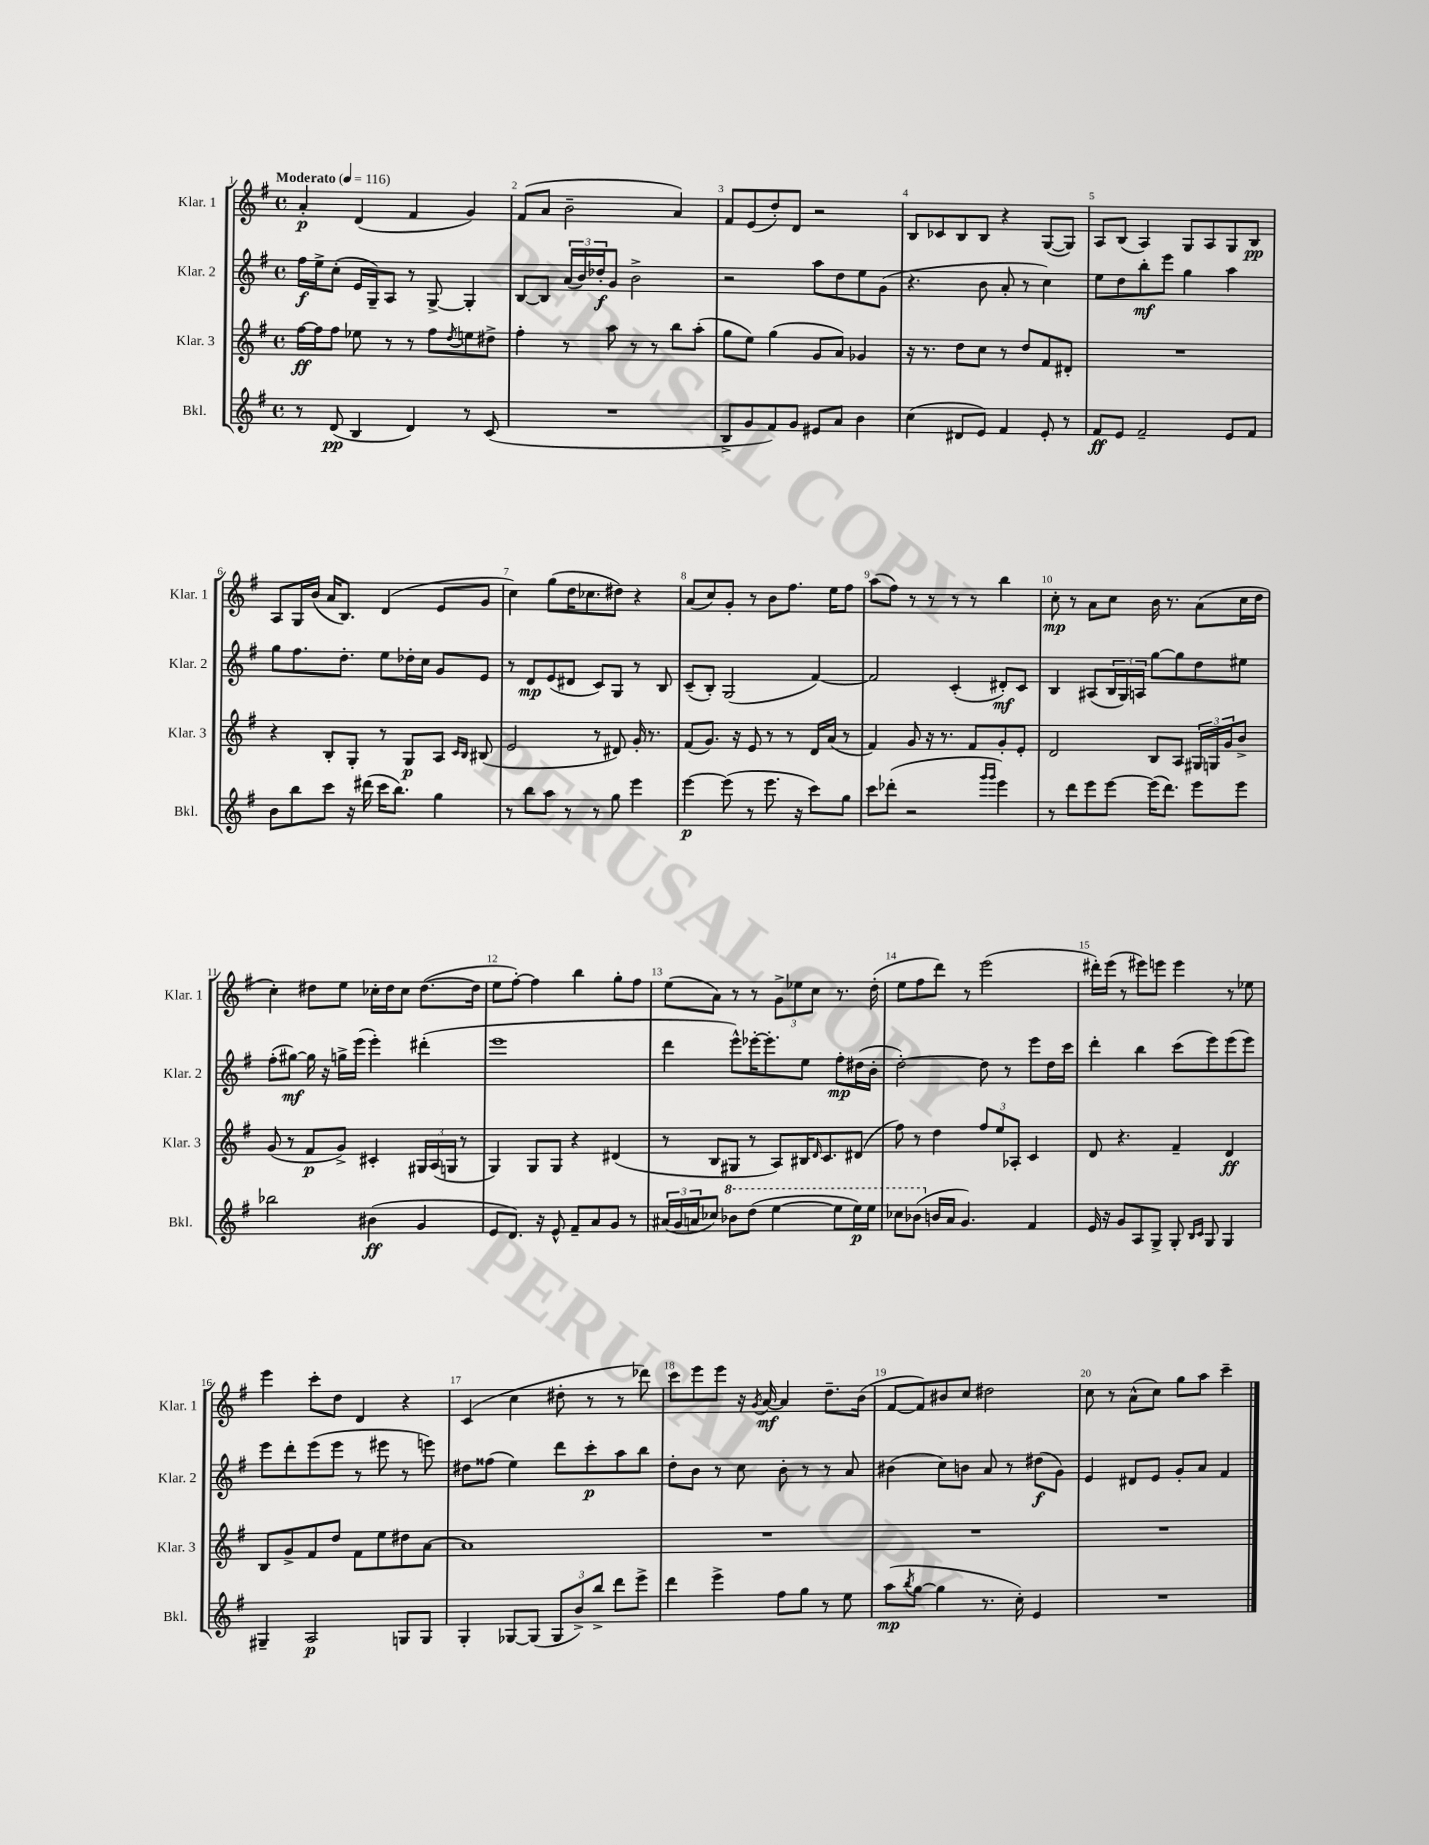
<<
\new StaffGroup <<
\new Staff = "s0" \with { instrumentName = "Klar. 1" shortInstrumentName = "Klar. 1" } {
    \clef treble \key g \major \defaultTimeSignature \time 4/4 \tempo "Moderato" 4 = 116
    a'4-.\p d'4( fis'4 g'4) |
    fis'8( a'8 b'2-- a'4) |
    fis'8 e'8( d''8-.) d'8 r2 |
    b8 ces'8 b8 b8 r4 g8~( g8) |
    a8 b8( a4) g8 a8 g8 b8\pp |
    a8 g16 b'16( a'16 b8.) d'4( e'8 g'8 |
    c''4) g''8( d''16 ces''8. dis''8) r4 |
    a'8( c''8) g'8-. r8 b'8 fis''8. e''16 fis''8 |
    a''8( fis''8) r8 r8 r8 r8 b''4 |
    c''8-.\mp r8 a'8 c''8 b'16 r8. a'8( c''16 d''16 |
    c''4-.) dis''8 e''8 ces''16-. dis''16 ces''8 dis''8.~( dis''16 |
    e''8 fis''8~-.) fis''4 b''4 g''8-. fis''8 |
    e''8( a'8) r8 r8 \tuplet 3/2 { g'8-> ees''8 c''8 } r8. d''16-.( |
    e''8 fis''8 d'''8) r8 e'''2( |
    dis'''16-.) e'''16( r8 eis'''8) e'''8 e'''4 r8 ees''8 |
    e'''4 c'''8-. d''8 d'4 r4 |
    c'4( c''4 dis''8-. r8 r8 des'''8) |
    c'''8 e'''8 e'''8 r16 \acciaccatura { g'8 } a'16~\mf a'4 d''8.-- b'16( |
    fis'8~ fis'8) bis'8 c''8 dis''2 |
    c''8 r8 a'8-^( c''8) g''8 a''8 c'''4-- \bar "|." |
}
\new Staff = "s1" \with { instrumentName = "Klar. 2" shortInstrumentName = "Klar. 2" } {
    \clef treble \key g \major \defaultTimeSignature \time 4/4
    fis''16\f e''16-> c''8-.( e'16 g16--) a8 r8 g8~-> g4-. |
    b8~ b8 \tuplet 3/2 { a'16( b'16) des''16-.\f } g'8 b'2-> |
    r2 a''8 d''8 e''8 g'8( |
    r4. b'8 a'8-. r8 c''4) |
    e''8 d''8 b''8-.\mf e'''8 g''4 a''4 |
    g''8 fis''8. d''8.-. e''8 des''16-. c''16 g'8 e'8 |
    r8 d'8\mp e'8( dis'8 c'8) g8 r8 b8 |
    c'8--( b8-.) g2( fis'4~) |
    fis'2 c'4-.( dis'8-.\mf) c'8 |
    b4 ais8( \tuplet 3/2 { b16 g16) a16 } g''8~ g''8 d''8 eis''8 |
    fis''8-.( gis''8~\mf) gis''16 r16 g''16-> e'''16( e'''4-.) dis'''4-.( |
    e'''1 |
    d'''4 e'''8-^) ees'''16~-. ees'''8.-. e''8 fis''8-.\mp dis''16( b'16-. |
    d''2~-.) d''8 r8 e'''8 d''16 c'''16 |
    d'''4-. b''4 c'''8( e'''8) e'''8( e'''8) |
    e'''8 d'''8-. e'''8( e'''8 r8 eis'''8 r8 e'''8) |
    dis''8 fisis''8( e''4) d'''8 c'''8-.\p a''8 b''8 |
    d''8-. b'8 r8 c''8 b'8-. r8 r8 a'8 |
    bis'4( c''8) b'8 a'8 r8 dis''8\f( g'8) |
    e'4 dis'8 e'8 g'8-. a'8 fis'4 \bar "|." |
}
\new Staff = "s2" \with { instrumentName = "Klar. 3" shortInstrumentName = "Klar. 3" } {
    \clef treble \key g \major \defaultTimeSignature \time 4/4
    fis''16~\ff fis''16 fis''8 ees''8 r8 r8 fis''8 \acciaccatura { d''8 } e''8 dis''8-> |
    fis''4-. r8 a''8 r8 r8 b''8 a''8-.( |
    g''8 e''8) g''4( g'8 a'8) ges'4 |
    r16 r8. d''8 c''8 r8 d''8 fis'8 dis'8-. |
    R1 |
    r4 b8-. g8-. r8 g8\p a8 \grace { c'16 b16 } bis8( |
    e'2 r8 dis'8) g'16-. r8. |
    fis'8( g'8.) r16 e'8 r8 r8 d'16 a'16( r8 |
    fis'4) g'8 r16 r8. fis'8 g'8-. e'8-. |
    d'2 b8 a8 \tuplet 3/2 { gis16 g16 g'16 } b'8-> |
    g'8( r8 fis'8\p g'8->) cis'4-. \tuplet 3/2 { gis16 a16( g16 } r8 |
    g4) g8 g8 r4 dis'4( |
    r8 b8 gis8 r8 a8) bis16 \grace { d'16 } c'8. dis'8( |
    fis''8) r8 d''4 \tuplet 3/2 { fis''8 e''8 aes8-. } c'4 |
    d'8 r4. fis'4-- d'4\ff |
    b8 g'8-> fis'8 d''8 fis'8 e''8 dis''8 a'8~ |
    a'1 |
    R1 |
    R1 |
    R1 \bar "|." |
}
\new Staff = "s3" \with { instrumentName = "Bkl." shortInstrumentName = "Bkl." } {
    \clef treble \key g \major \defaultTimeSignature \time 4/4
    r8 d'8\pp( b4 d'4) r8 c'8( |
    R1 |
    b8-> g'8 fis'8) g'8 eis'8 a'8 b'4 |
    c''4( dis'8 e'8) fis'4 e'8-. r8 |
    fis'8\ff e'8 fis'2-- e'8 fis'8 |
    b'8 b''8 c'''8 r16 dis'''16( c'''16 b''8.) g''4 |
    r8 b''8 a''8 r8 r8 g''8 e'''4 |
    e'''4~\p e'''8( r8 e'''8. r16 c'''8) g''8 |
    c'''8 des'''8-.( r2 \grace { g'''16 g'''16 } e'''4) |
    r8 d'''8 e'''8 e'''8~ e'''16( d'''8.) e'''8 e'''8 |
    bes''2 bis'4\ff( g'4 |
    e'8 d'8.) r16 e'8-^ fis'8-- a'8 g'8 r8 |
    \tuplet 3/2 { ais'16( g'16 a'16 } ces''8) \ottava #1 bes''8 d'''8( e'''4~ e'''8 e'''16\p) e'''16 |
    ces'''8 bes''8( \ottava #0 b'!16 a'16 g'4.) fis'4 |
    e'16 r16 g'8 a8 g8-> g8-. \grace { b16 c'16 } g8 g4 |
    gis4-- a2\p g8 g8 |
    g4-. ges8~ ges8( \tuplet 3/2 { ges8 b'8->) b''8-> } d'''8 e'''8-> |
    d'''4 e'''4-> fis''8 g''8 r8 e''8 |
    a''8\mp( \acciaccatura { b''8 } g''8~ g''4 r8. c''16-.) e'4 |
    R1 \bar "|." |
}
>>
>>
\layout { \context { \Score \override BarNumber.break-visibility = ##(#f #t #t) barNumberVisibility = #all-bar-numbers-visible } }
